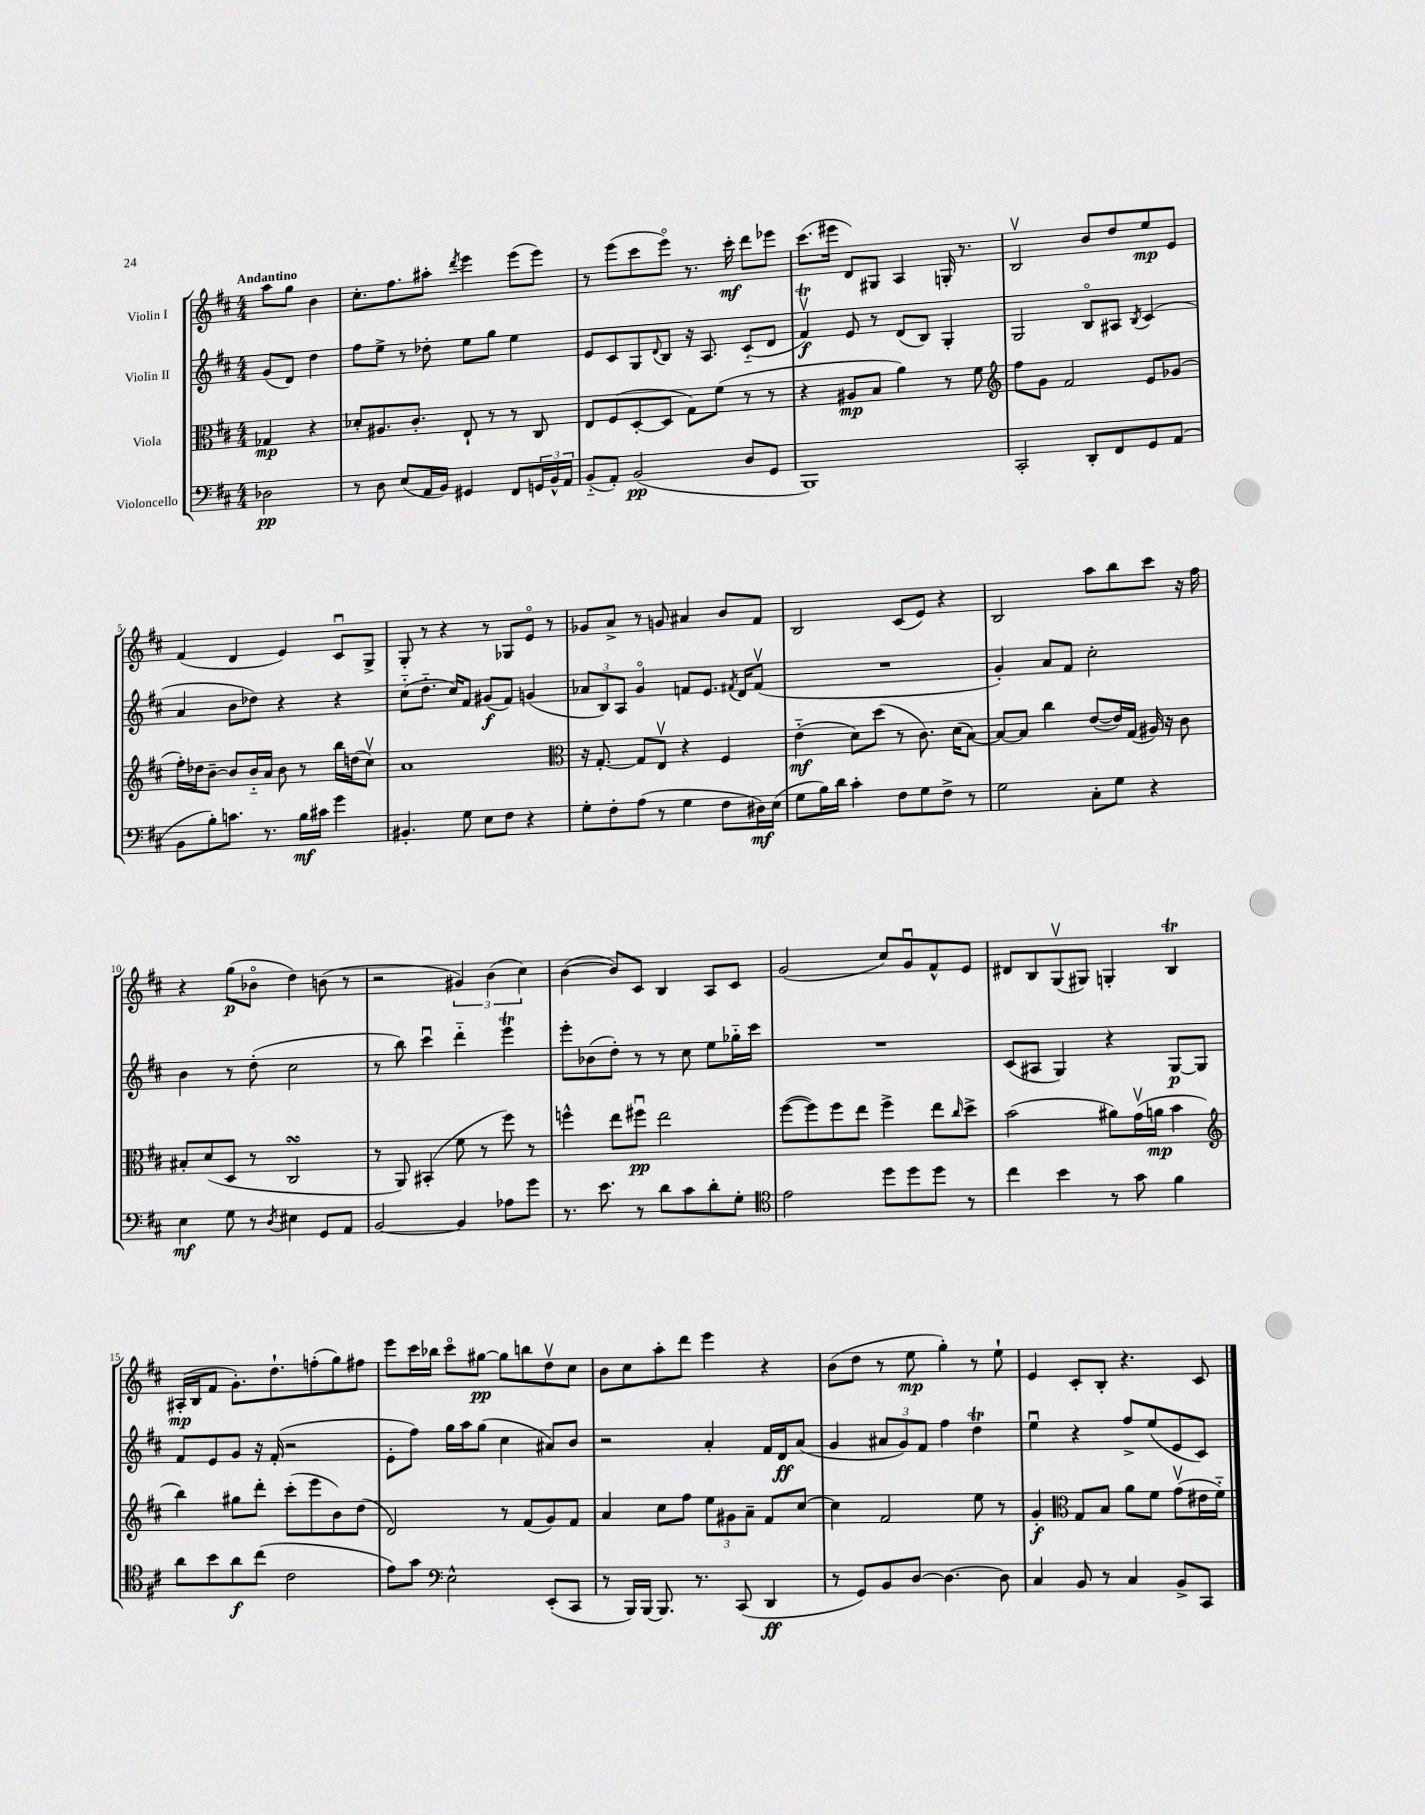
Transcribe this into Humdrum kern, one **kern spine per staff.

**kern	**dynam	**kern	**dynam	**kern	**dynam	**kern	**dynam
*part4	*part4	*part3	*part3	*part2	*part2	*part1	*part1
*staff4	*staff4	*staff3	*staff3	*staff2	*staff2	*staff1	*staff1
*I"Violoncello	*	*I"Viola	*	*I"Violin II	*	*I"Violin I	*
*clefF4	*	*clefC3	*	*clefG2	*	*clefG2	*
*k[f#c#]	*	*k[f#c#]	*	*k[f#c#]	*	*k[f#c#]	*
*M4/4	*	*M4/4	*	*M4/4	*	*M4/4	*
=	=	=	=	=	=	=	=
!	!	!	!	!	!	!LO:TX:a:B:t=Andantino	!
2D-X\	pp	4G-X/	mp	(8g/L	.	8aa\L	.
.	.	.	.	8d/J)	.	8gg\J	.
.	.	4r	.	4dd\	.	4b\	.
=1	=1	=1	=1	=1	=1	=1	=1
8r	.	8d-X'/L	.	8ff#\L	.	8.cc#'\L	.
8D\	.	8.A#X/	.	8ee^\J	.	.	.
.	.	.	.	.	.	8.ff#\	.
(8E/L	.	.	.	8r	.	.	.
.	.	8.c#'/J	.	.	.	.	.
16AA/L	.	.	.	8dd-X'\	.	8aa#X'\J	.
16BB/JJ)	.	.	.	.	.	.	.
.	.	.	.	.	.	8qddd/	.
4GG#X/	.	8E`/	.	8ee\L	.	4eee\	.
.	.	8r	.	8gg\J	.	.	.
8FF#/L	.	8r	.	4ee\	.	(8eee\L	.
24GGn/L	.	8C#/	.	.	.	8eee\J)	.
24BB^^/	.	.	.	.	.	.	.
24AA/JJ	.	.	.	.	.	.	.
=2	=2	=2	=2	=2	=2	=2	=2
(8BB/L	.	8E/L	.	8e/L	.	8r	.
8AA'/J)	.	(8F#/	.	8c#/	.	(8eee\L	.
(2BB/	pp	[8D'/	.	8G/	.	8ccc#\	.
.	.	.	.	8qqd/	.	.	.
.	.	8D/J]	.	8B/J	.	8eee\J)	.
.	.	8G\L)	.	16r	.	8.r	.
.	.	.	.	8.A/	.	.	.
.	.	(8f#\J	.	.	.	.	.
.	.	.	.	.	.	16ccc#'\	mf
8D/L	.	8r	.	(8c#/L	.	8ddd\L	.
8GG/J	.	8r	.	8d/J	.	8eee-X\J	.
=3	=3	=3	=3	=3	=3	=3	=3
1BBB)	.	4r	.	4f#tv/)	f	(8.ccc#\L	.
.	.	.	.	.	.	16eee#X\Jk	.
.	.	8A#X/L	mp	8e/	.	8d/L)	.
.	.	8B/J	.	8r	.	8G#X/J	.
.	.	4a\)	.	(8d/L	.	4A/	.
.	.	.	.	8B/J)	.	.	.
.	.	8r	.	4G'/	.	16Gn'/	.
.	.	.	.	.	.	8.r	.
.	.	8f#\	.	.	.	.	.
=4	=4	=4	=4	=4	=4	=4	=4
*	*	*clefG2	*	*	*	*	*
2CC#'/	.	8ff#\L	.	2G/	.	2Bv/	.
.	.	8g\J	.	.	.	.	.
.	.	2f#/	.	.	.	.	.
8DD'/L	.	.	.	8B/L	.	8b/L	.
8FF#/	.	.	.	8A#X/J	.	8dd/	.
.	.	.	.	8qB/	.	.	.
8GG/	.	8e/L	.	(4c#/	.	8ee/	mp
(8AA/J	.	(8g-X/J	.	.	.	8e/J	.
!!LO:LB:g=z
=5	=5	=5	=5	=5	=5	=5	=5
8BB\L	.	16ff#'\LL)	.	4a/	.	(4f#/	.
.	.	16dd-X\J	.	.	.	.	.
8B'\)	.	[8b~\J	.	.	.	.	.
8.cn\J	.	8b/L]	.	8b\L	.	4d/	.
.	.	16b/L	.	8dd-X\J)	.	.	.
8.r	.	16a/JJ	.	.	.	.	.
.	.	8b\	.	4r	.	4e/)	.
16B\LL	mf	8r	.	.	.	.	.
16c#X\JJ	.	.	.	.	.	.	.
4g\	.	16bb\LL	.	4r	.	8c#u/L	.
.	.	(16ddn\J	.	.	.	.	.
.	.	8cc#v\J)	.	.	.	8G^/J	.
=6	=6	=6	=6	=6	=6	=6	=6
4.BB#X'/	.	1a	.	(8cc#\L	.	8G'/	.
.	.	.	.	8.dd\J	.	8r	.
.	.	.	.	.	.	4r	.
.	.	.	.	16cc#/KL)	.	.	.
8G\	.	.	.	8f#/J	.	.	.
8E\L	.	.	.	(8g#X/L	f	8r	.
8F#\J	.	.	.	8f#/J)	.	8G-X/L	.
4r	.	.	.	(4gn/	.	8e/J	.
.	.	.	.	.	.	8r	.
=7	=7	=7	=7	=7	=7	=7	=7
*	*	*clefC3	*	*	*	*	*
8G'\L	.	16r	.	12a-X/L	.	8g-X/L	.
.	.	[8.G'/	.	.	.	.	.
.	.	.	.	12B/)	.	.	.
8F#'\	.	.	.	.	.	8a^/J	.
.	.	.	.	12A/J	.	.	.
(8A\J	.	8G/L]	.	4g/	.	8r	.
8r	.	8Ev/J	.	.	.	8gn/	.
4G\	.	4r	.	8fn/L	.	4a#X/	.
.	.	.	.	8.e/J	.	.	.
8F#\L	.	4F#/	.	.	.	8b/L	.
.	.	.	.	8qf#X/	.	.	.
.	.	.	.	16d/KL	.	.	.
16D#X\L)	mf	.	.	(8f#v/J	.	8f#/J	.
(16E\JJ	.	.	.	.	.	.	.
=8	=8	=8	=8	=8	=8	=8	=8
8G\L	.	(4e\	mf	1r	.	2B/	.
16B\L)	.	.	.	.	.	.	.
16d\JJ	.	.	.	.	.	.	.
4c#'\	.	8d\L)	.	.	.	.	.
.	.	(8dd\J	.	.	.	.	.
8F#\L	.	8r	.	.	.	(8c#/L	.
8G\	.	8.c#\)	.	.	.	8e/J)	.
8F#^\J	.	.	.	.	.	4r	.
.	.	(16d\KL	.	.	.	.	.
8r	.	[8B\J)	.	.	.	.	.
=9	=9	=9	=9	=9	=9	=9	=9
2G\	.	8B/L_	.	4g'/)	.	2B/	.
.	.	8B/J]	.	.	.	.	.
.	.	4cc#\	.	8a/L	.	.	.
.	.	.	.	8f#/J	.	.	.
8C#'\L	.	([8e/L	.	2cc#'\	.	8aa\L	.
8G\J	.	16e/L])	.	.	.	8bb\	.
.	.	(16G/JJ	.	.	.	.	.
4r	.	16A#X/)	.	.	.	8ccc#\J	.
.	.	16r	.	.	.	.	.
.	.	8c#\	.	.	.	16r	.
.	.	.	.	.	.	16ff#\	.
!!LO:LB:g=z
=10	=10	=10	=10	=10	=10	=10	=10
4E\	mf	8B#X'/L	.	4b\	.	4r	.
.	.	(8d/	.	.	.	.	.
8G\	.	8D/J	.	8r	.	(8gg\L	p
8r	.	8r	.	(8dd'\	.	8b-X\J	.
8qD/	.	.	.	.	.	.	.
4E#X\	.	2C#sSsS/	.	2cc#\	.	4dd\)	.
8GG/L	.	.	.	.	.	(8bn\	.
8AA/J	.	.	.	.	.	8r	.
=11	=11	=11	=11	=11	=11	=11	=11
[2BB/	.	8r	.	8r	.	2r	.
.	.	8AA/)	.	8bb\)	.	.	.
.	.	(4BB#X'/	.	4ccc#u\	.	.	.
4BB/]	.	8f#\	.	4ddd\	.	6g#X/)	.
.	.	8r	.	.	.	.	.
.	.	.	.	.	.	(6b\	.
8A-X\L	.	8ff#\)	.	4eeeT\	.	.	.
.	.	.	.	.	.	6cc#\)	.
8g\J	.	8r	.	.	.	.	.
=12	=12	=12	=12	=12	=12	=12	=12
8.r	.	4ffn^^\	.	8eee'\L	.	([4b\	.
.	.	.	.	(8b-X\	.	.	.
8.e\	.	.	.	.	.	.	.
.	.	8ee\L	.	8dd'\J)	.	8b/L])	.
8r	.	8ff#Xu\J	pp	8r	.	8c#/J	.
8d\L	.	2ee\	.	8r	.	4B/	.
8c#\	.	.	.	8cc#\	.	.	.
8d'\	.	.	.	8ee\L	.	8A/L	.
8G'\J	.	.	.	16gg-X\L	.	8c#/J	.
.	.	.	.	16ccc#\JJ	.	.	.
=13	=13	=13	=13	=13	=13	=13	=13
*clefC4	*	*	*	*	*	*	*
2e\	.	([8ff#\L	.	1r	.	(2g/	.
.	.	8ff#\])	.	.	.	.	.
.	.	8ff#\	.	.	.	.	.
.	.	8ee\J	.	.	.	.	.
8dd\L	.	4ff#^\	.	.	.	8cc#/L)	.
8dd\	.	.	.	.	.	8gu/	.
8dd\J	.	8ee\L	.	.	.	8f#^^/	.
.	.	16qqcc#/	.	.	.	.	.
8r	.	8dd^\J	.	.	.	8e/J	.
=14	=14	=14	=14	=14	=14	=14	=14
4cc#\	.	(2b\	.	(8c#/L	.	8d#X/L	.
.	.	.	.	8A#X/J	.	8B/	.
4b\	.	.	.	4G/)	.	(8Gv/	.
.	.	.	.	.	.	8G#X/J)	.
8r	.	8a#X\L)	.	4r	.	4Gn'/	.
8g\	.	(16gv\L	.	.	.	.	.
.	.	16an\JJ	mp	.	.	.	.
4f#\	.	4b\	.	[8G/L	p	4BT/	.
.	.	.	.	8G/J]	.	.	.
!!LO:LB:g=z
=15	=15	=15	=15	=15	=15	=15	=15
*	*	*clefG2	*	*	*	*	*
8a\L	.	4bb\)	.	8f#/L	.	(16A#X'/LL	mp
.	.	.	.	.	.	16B/J	.
8b\	.	.	.	8e/	.	8f#/J	.
8a\	f	8gg#X\L	.	8g/J	.	8.g'\L)	.
(8cc#\J	.	8ddd'\J	.	16r	.	.	.
.	.	.	.	(16f#'/	.	8.dd`\	.
2c#\	.	(8ccc#'\L	.	2r	.	.	.
.	.	8eee\	.	.	.	(8ffn'\	.
.	.	8b\)	.	.	.	8gg\)	.
.	.	(8dd\J	.	.	.	8ff#X\J	.
=16	=16	=16	=16	=16	=16	=16	=16
8e\L)	.	2d/)	.	8e'\L	.	8eee\L	.
8g\J	.	.	.	8ff#\J)	.	16ccc#\L	.
.	.	.	.	.	.	16bb-X\JJ	.
*clefF4	*	*	*	*	*	*	*
2E^^\	.	.	.	16gg\LL	.	8ccc#\L	.
.	.	.	.	16aa\J	.	.	.
.	.	.	.	(8gg\J	.	[8gg#X\J	pp
.	.	8r	.	4cc#\	.	8gg#\L]	.
.	.	(8f#/L	.	.	.	8bbn\	.
(8EE'/L	.	8g/)	.	8a#X/L)	.	8ddv\	.
8CC#/J	.	8f#/J	.	8b/J	.	8cc#\J	.
=17	=17	=17	=17	=17	=17	=17	=17
8r	.	4a/	.	2r	.	8b\L	.
16BBB/LL)	.	.	.	.	.	8cc#\	.
[16BBB/JJ	.	.	.	.	.	.	.
8.BBB/]	.	8cc#\L	.	.	.	8aa'\	.
.	.	8ff#\J	.	.	.	8ddd\J	.
8.r	.	.	.	.	.	.	.
.	.	12ee\L	.	4a'/	.	4eee\	.
.	.	12g#X\	.	.	.	.	.
(8CC#/	.	.	.	.	.	.	.
.	.	12a~\J	.	.	.	.	.
4DD/	ff	8f#/L	.	16f#/LL	.	4r	.
.	.	.	.	16d/J	ff	.	.
.	.	[8cc#/J	.	(8a/J	.	.	.
=18	=18	=18	=18	=18	=18	=18	=18
8r	.	4cc#\]	.	4g/	.	(8b\L	.
8GG/L)	.	.	.	.	.	8dd\J	.
8BB/	.	2f#/	.	12a#X/L	.	8r	.
.	.	.	.	12g/)	.	.	.
[8D/J	.	.	.	.	.	8ee\	mp
.	.	.	.	12f#/J	.	.	.
4.D\_	.	.	.	4ff#\	.	4gg'\)	.
.	.	8ee\	.	4ddT\	.	8r	.
8D\]	.	8r	.	.	.	8ee`\	.
=19	=19	=19	=19	=19	=19	=19	=19
4C#/	.	4g'/	f	4eeu\	.	4e/	.
*	*	*clefC3	*	*	*	*	*
8BB/	.	8G/L	.	4r	.	8c#'/L	.
8r	.	8B/J	.	.	.	8B'/J	.
4C#/	.	8a\L	.	8ff#^/L	.	4.r	.
.	.	8f#\J	.	(8ee/	.	.	.
8BB^/L	.	(8gv\L	.	8e/	.	.	.
8CC#/J	.	16e#X\L	.	8c#/J)	.	8c#/	.
.	.	16f#\JJ)	.	.	.	.	.
==	==	==	==	==	==	==	==
*-	*-	*-	*-	*-	*-	*-	*-
